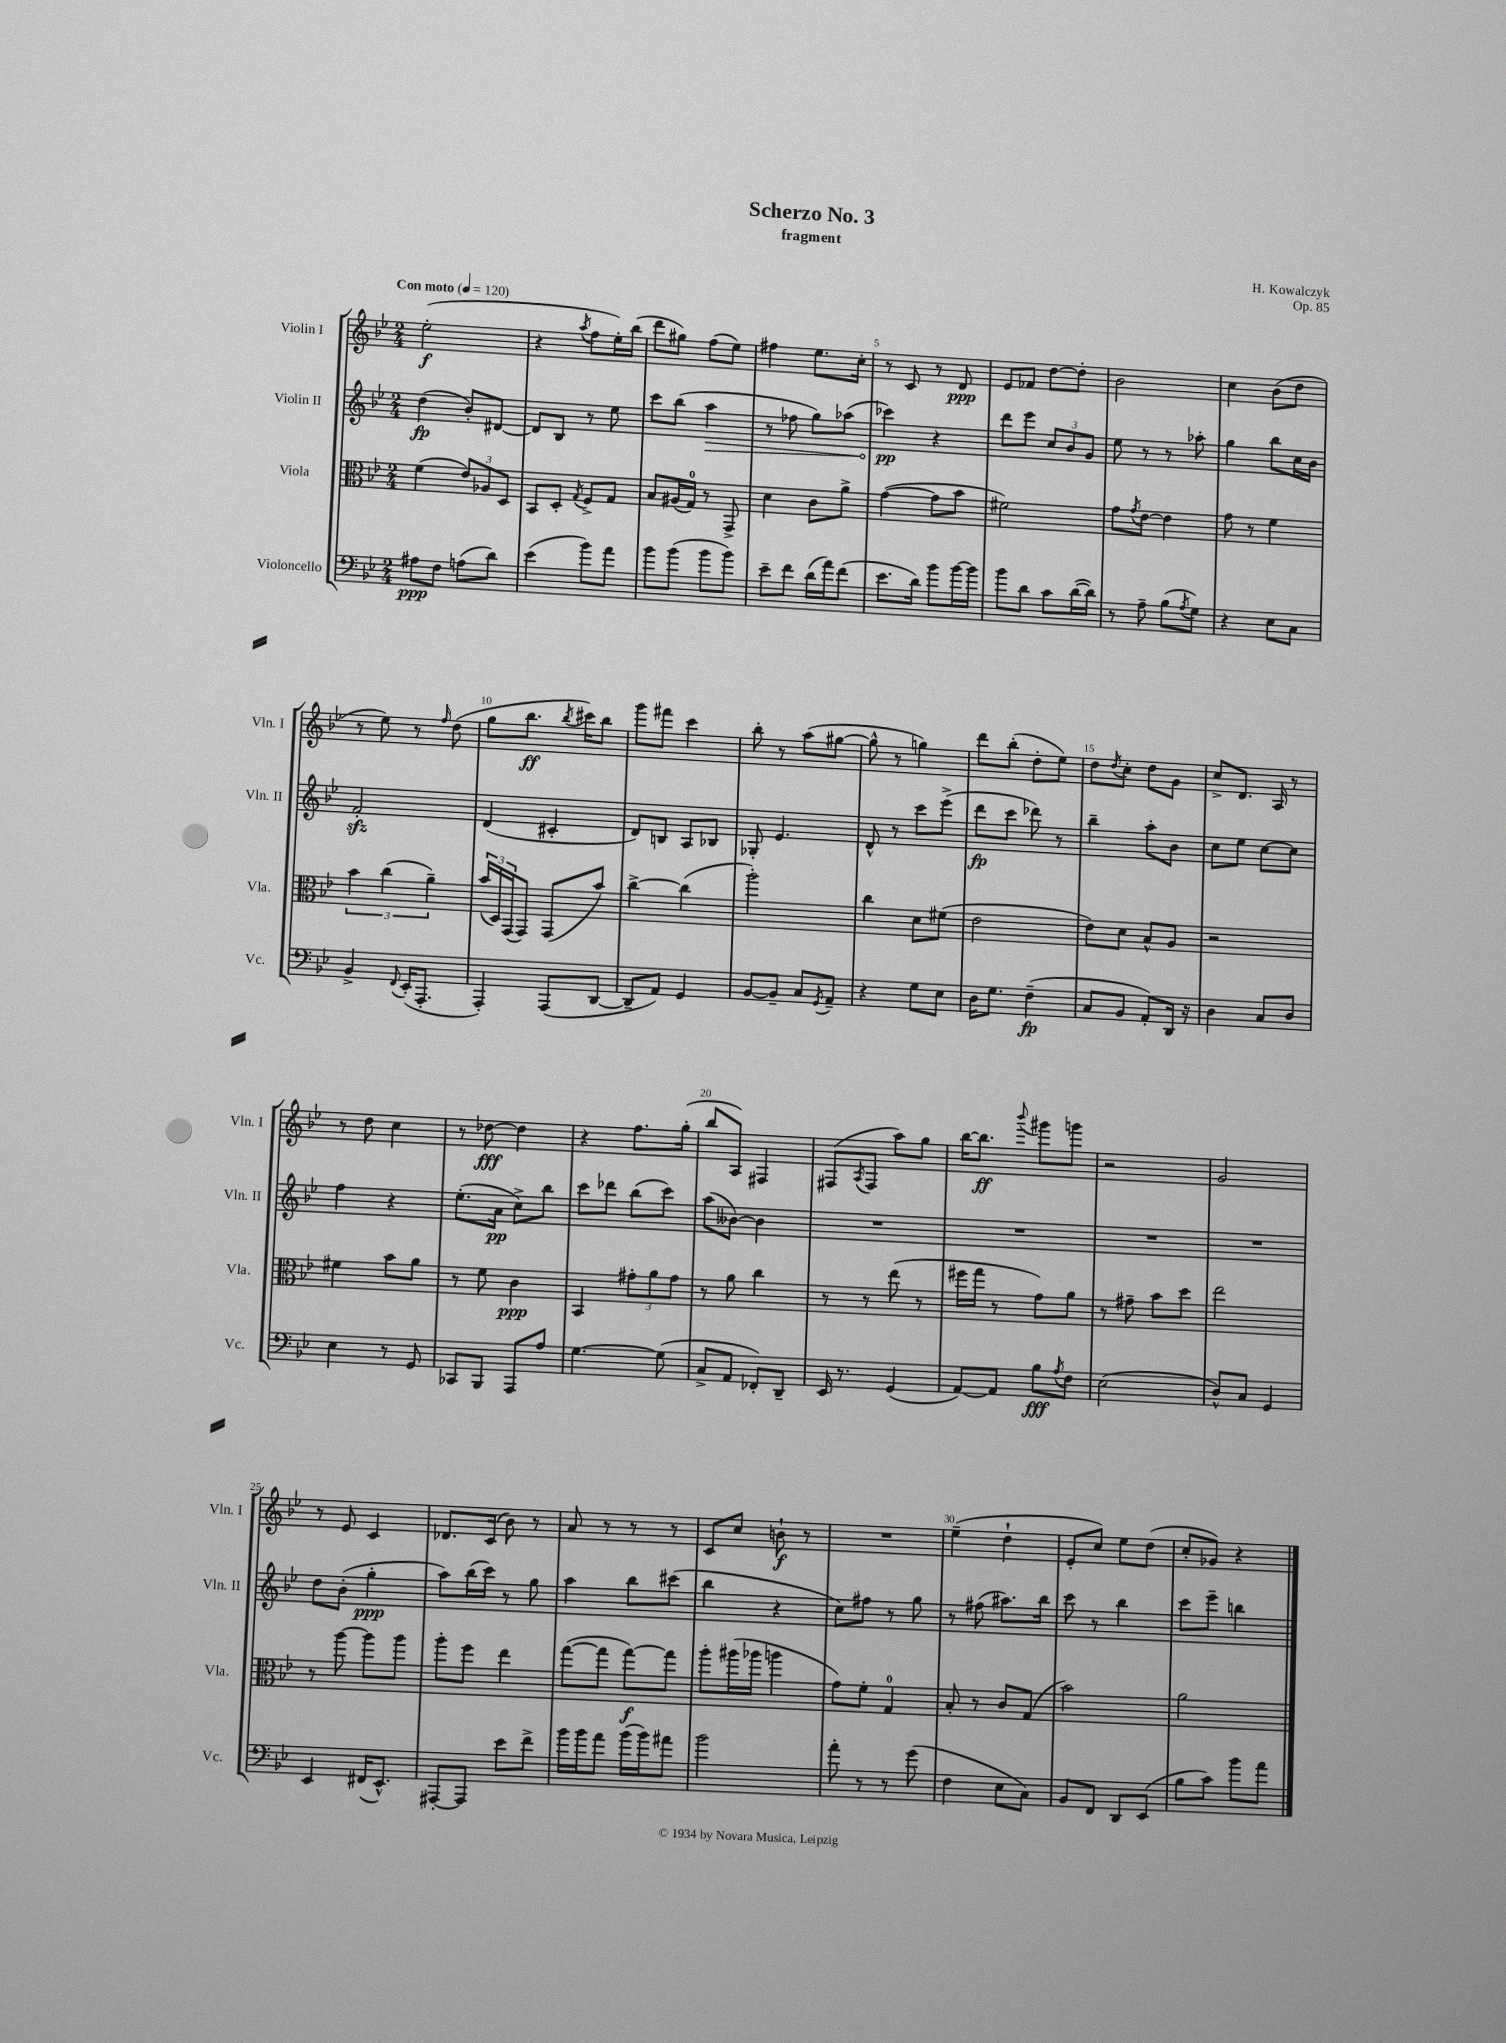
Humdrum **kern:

**kern	**dynam	**kern	**dynam	**kern	**dynam	**kern	**dynam
*part4	*part4	*part3	*part3	*part2	*part2	*part1	*part1
*staff4	*staff4	*staff3	*staff3	*staff2	*staff2	*staff1	*staff1
*I"Violoncello	*	*I"Viola	*	*I"Violin II	*	*I"Violin I	*
*I'Vc.	*	*I'Vla.	*	*I'Vln. II	*	*I'Vln. I	*
*clefF4	*	*clefC3	*	*clefG2	*	*clefG2	*
*k[b-e-]	*	*k[b-e-]	*	*k[b-e-]	*	*k[b-e-]	*
*M2/4	*	*M2/4	*	*M2/4	*	*M2/4	*
*MM120	*	*MM120	*	*MM120	*	*MM120	*
=1	=1	=1	=1	=1	=1	=1	=1
!	!	!	!	!	!	!LO:TX:a:B:t=Con moto	!
8A#X\L	ppp	(4f\	.	(4dd\	fp	(2ee-'\	f
8F\J	.	.	.	.	.	.	.
(8An\L	.	12e-/L)	.	8b-'/L)	.	.	.
.	.	12A-X/	.	.	.	.	.
8d\J)	.	.	.	[8d#X/J	.	.	.
.	.	12D/J	.	.	.	.	.
=2	=2	=2	=2	=2	=2	=2	=2
(4e-\	.	8BB-/L	.	8d#/L]	.	4r	.
.	.	8D'/J	.	8B-/J	.	.	.
.	.	8qG/	.	.	.	8qaa/	.
8b-\L)	.	8F^/L	.	8r	.	8ff\L	.
8a\J	.	8G/J	.	8ee-\	.	16ee-'\L)	.
.	.	.	.	.	.	(16bb-\JJ	.
=3	=3	=3	=3	=3	=3	=3	=3
8b-\L	.	8B-/L	.	8ccc\L	.	8ddd\L	.
(8b-\J	.	(16A#X/L	.	(8bb-\J	.	8gg#X\J)	.
.	.	16G/JJ)	.	.	.	.	.
!	!	!	!	!	!LO:HP:b	!	!
8b-\L	.	8r	.	4aa\	>	(8ff\L	.
8b-\J)	.	8GG^/	.	.	.	8ee-\J)	.
=4	=4	=4	=4	=4	=4	=4	=4
8e-~\L	.	4d\	.	8r	.	4ff#X\	.
8f\J	.	.	.	8ff-X\	.	.	.
(16d\LL	.	8c\L	.	8gg\L)	.	8.ee-\L	.
16a\J)	.	.	.	.	.	.	.
(8f\J	.	8a^\J	.	(8aa-X\J	.	.	.
.	.	.	.	.	.	16cc'\Jk	.
=5	=5	=5	=5	=5	=5	=5	=5
8.e-\L	.	([4g\	.	4ccc-X\)	pp	8r	.
.	.	.	.	.	.	8c/	.
16d\Jk)	.	.	.	.	.	.	.
8b-\L	.	8g\L]	.	4r	]	8r	.
[16b-\L	.	8b-\J	.	.	.	8d/	ppp
16b-\JJ]	.	.	.	.	.	.	.
=6	=6	=6	=6	=6	=6	=6	=6
8b-\L	.	2f#X\)	.	8ddd\L	.	8e-/L	.
8d\J	.	.	.	8eee-\J	.	8f-X/J	.
8c\L	.	.	.	12cc/L	.	[8dd\L	.
.	.	.	.	12b-/	.	.	.
([16d\L	.	.	.	.	.	8dd'\J]	.
.	.	.	.	12g/J	.	.	.
16d\JJ])	.	.	.	.	.	.	.
=7	=7	=7	=7	=7	=7	=7	=7
8r	.	8g\L	.	8ee-\	.	2b-\	.
.	.	8qg/	.	.	.	.	.
8A~\	.	[8e-\J	.	8r	.	.	.
(8B-\L	.	4e-\]	.	8r	.	.	.
8qA/	.	.	.	.	.	.	.
8G\J)	.	.	.	8aa-X'\	.	.	.
=8	=8	=8	=8	=8	=8	=8	=8
4r	.	8g\	.	4gg\	.	4cc\	.
.	.	8r	.	.	.	.	.
8E-\L	.	4f\	.	8bb-\L	.	(8b-\L	.
8C\J	.	.	.	16cc\L	.	8dd\J	.
.	.	.	.	16b-\JJ	.	.	.
!!LO:LB:g=z
=9	=9	=9	=9	=9	=9	=9	=9
4BB-^/	.	6b-\	.	2fzz'/	.	8r	.
.	.	.	.	.	.	8ee-\)	.
.	.	(6cc\	.	.	.	.	.
8qqFF/	.	.	.	.	.	.	.
(16EE-'/KL	.	.	.	.	.	8r	.
8.AAA'/J	.	.	.	.	.	.	.
.	.	6a~\)	.	.	.	.	.
.	.	.	.	.	.	16qqff/	.
.	.	.	.	.	.	(8dd\	.
=10	=10	=10	=10	=10	=10	=10	=10
4AAA'/)	.	(24b-/LL	.	(4d/	.	8gg\L	.
.	.	24D/)	.	.	.	.	.
.	.	(24GG/J	.	.	.	.	.
.	.	8GG/J)	.	.	.	8.bb-\J	ff
(8AAA/L	.	(8GG/L	.	4c#X'/	.	.	.
.	.	.	.	.	.	8qbb-/	.
.	.	.	.	.	.	16ccc#X\KL)	.
[8DD/J	.	8b-/J)	.	.	.	8bb-\J	.
=11	=11	=11	=11	=11	=11	=11	=11
8DD~/L]	.	[4cc^\	.	8d/L)	.	8ggg\L	.
8AA/J)	.	.	.	8Bn/J	.	8fff#X\J	.
4GG/	.	(4cc\]	.	8A/L	.	4ccc\	.
.	.	.	.	8B-X/J	.	.	.
=12	=12	=12	=12	=12	=12	=12	=12
[8BB-/L	.	2aa'\)	.	8G-X'/	.	8bb-'\	.
8BB-~/J]	.	.	.	4.e-/	.	8r	.
8C/L	.	.	.	.	.	(8aa\L	.
8qGG/	.	.	.	.	.	.	.
8AA~/J	.	.	.	.	.	[8gg#X\J	.
=13	=13	=13	=13	=13	=13	=13	=13
4r	.	4cc\	.	8d^^/	.	8gg#^^\]	.
.	.	.	.	8r	.	8r	.
8G\L	.	8d\L	.	8ccc\L	.	4ggn\)	.
8E-\J	.	(8f#X\J	.	(8eee-^\J	.	.	.
=14	=14	=14	=14	=14	=14	=14	=14
16D\KL	.	2e-\	.	8ddd\L	fp	8ddd\L	.
8.G\J	.	.	.	.	.	.	.
.	.	.	.	8ccc\J	.	(8bb-'\J	.
(4F~\	fp	.	.	8ddd-X\)	.	8dd'\L	.
.	.	.	.	8r	.	8ee-\J)	.
=15	=15	=15	=15	=15	=15	=15	=15
8C/L	.	8e-\L)	.	4bb-~\	.	8dd\L	.
.	.	.	.	.	.	8qdd/	.
8BB-/J	.	8d\J	.	.	.	8cc'\J	.
8AA'/L)	.	8B-^^/L	.	8aa'\L	.	8dd\L	.
16DD/Jk	.	8A/J	.	8b-\J	.	8g\J	.
16r	.	.	.	.	.	.	.
=16	=16	=16	=16	=16	=16	=16	=16
4D\	.	2r	.	8cc\L	.	8cc^/L	.
.	.	.	.	8ee-\J	.	8.d/J	.
8C/L	.	.	.	[8cc\L	.	.	.
.	.	.	.	.	.	16A/	.
8D/J	.	.	.	8cc\J]	.	8r	.
!!LO:LB:g=z
=17	=17	=17	=17	=17	=17	=17	=17
4E-\	.	4f#X\	.	4ff\	.	8r	.
.	.	.	.	.	.	8dd\	.
8r	.	8b-\L	.	4r	.	4cc\	.
8GG/	.	8a\J	.	.	.	.	.
=18	=18	=18	=18	=18	=18	=18	=18
8CC-X/L	.	8r	.	(8.ee-'\L	.	8r	.
8BBB-/J	.	8f\	.	.	.	[8dd-X\	fff
.	.	.	.	16a\Jk	pp	.	.
8AAA/L	.	4c\	ppp	8cc^\L)	.	4dd-\]	.
8A/J	.	.	.	8bb-\J	.	.	.
=19	=19	=19	=19	=19	=19	=19	=19
[4.G\	.	4BB-/	.	8ccc\L	.	4r	.
.	.	.	.	8ddd-X\J	.	.	.
.	.	12g#X'\L	.	(8bb-\L	.	8.ff\L	.
.	.	12a\	.	.	.	.	.
(8G\]	.	.	.	8ccc\J)	.	.	.
.	.	12g#\J	.	.	.	.	.
.	.	.	.	.	.	(16gg'\Jk	.
=20	=20	=20	=20	=20	=20	=20	=20
8C^/L	.	8r	.	(8aa\L	.	8bb-/L	.
8AA/J	.	8a\	.	[8b--X\J)	.	8A/J)	.
8FF-X'/L)	.	4cc\	.	4b--\]	.	4F#X/	.
8DD~/J	.	.	.	.	.	.	.
=21	=21	=21	=21	=21	=21	=21	=21
16EE-/	.	8r	.	2r	.	(8F#X/L	.
8.r	.	.	.	.	.	.	.
.	.	.	.	.	.	8qA/	.
.	.	8r	.	.	.	8F#/J	.
(4GG/	.	(8ee-\	.	.	.	8aa\L)	.
.	.	8r	.	.	.	8gg\J	.
=22	=22	=22	=22	=22	=22	=22	=22
[8AA/L)	.	16ff#X\LL	.	2r	.	[16bb-\KL	.
.	.	16gg\JJ	.	.	.	8.bb-\J]	ff
8AA/J]	.	8r	.	.	.	.	.
.	.	.	.	.	.	8qqbbb-/	.
8B-\L	fff	8g\L)	.	.	.	8ggg#X\L	.
8qA/	.	.	.	.	.	.	.
8F\J	.	8a\J	.	.	.	8gggn\J	.
=23	=23	=23	=23	=23	=23	=23	=23
(2E-\	.	8r	.	2r	.	2r	.
.	.	8g#X~\	.	.	.	.	.
.	.	8b-\L	.	.	.	.	.
.	.	8dd\J	.	.	.	.	.
=24	=24	=24	=24	=24	=24	=24	=24
8D^^/L)	.	2ee-\	.	2r	.	2g/	.
8C/J	.	.	.	.	.	.	.
4GG/	.	.	.	.	.	.	.
!!LO:LB:g=z
=25	=25	=25	=25	=25	=25	=25	=25
4EE-/	.	8r	.	8dd\L	.	8r	.
.	.	[8aa\	.	(8b-'\J	.	8e-/	.
(16FF#X/KL	.	8aa\L]	.	4gg'\	ppp	4c/	.
8.EE-^^/J)	.	.	.	.	.	.	.
.	.	8aa\J	.	.	.	.	.
=26	=26	=26	=26	=26	=26	=26	=26
[8AAA#X'/L	.	8aa'\L	.	8aa\L)	.	8.d-X/L	.
8AAA#/J]	.	8ff\J	.	(16bb-\L	.	.	.
.	.	.	.	16ccc\JJ)	.	(16c/Jk	.
8e-\L	.	4ee-\	.	8r	.	8b-\)	.
8f^\J	.	.	.	8gg\	.	8r	.
=27	=27	=27	=27	=27	=27	=27	=27
16b-\LL	.	([8gg\L	.	4aa\	.	8a/	.
16b-\J	.	.	.	.	.	.	.
8a\J	.	8gg\J]	.	.	.	8r	.
(16b-\LL	.	[8gg\L)	f	8bb-\L	.	8r	.
16b-\J)	.	.	.	.	.	.	.
8a#X\J	.	8gg\J]	.	(8ccc#X\J	.	8r	.
=28	=28	=28	=28	=28	=28	=28	=28
2b-\	.	8aa'\L	.	4bb-\	.	8c/L	.
.	.	(16aa#X\L	.	.	.	8cc/J	.
.	.	16aa-X\JJ	.	.	.	.	.
.	.	4aan\	.	4r	.	8bn`\	f
.	.	.	.	.	.	8r	.
=29	=29	=29	=29	=29	=29	=29	=29
8a'\	.	8g\L)	.	8cc\L)	.	2r	.
8r	.	8f'\J	.	8ff#X\J	.	.	.
8r	.	4G/	.	8r	.	.	.
(8g\	.	.	.	8gg\	.	.	.
=30	=30	=30	=30	=30	=30	=30	=30
4F\	.	8B-'/	.	8r	.	(4ee-~\	.
.	.	8r	.	(8ff#X\	.	.	.
8E-\L	.	8c/L	.	8.aa#X\L)	.	4dd`\	.
8C\J)	.	(8G/J	.	.	.	.	.
.	.	.	.	16bb-\Jk	.	.	.
=31	=31	=31	=31	=31	=31	=31	=31
8BB-/L	.	2b-\)	.	8ccc\	.	8e-'/L	.
8FF/J	.	.	.	8r	.	8cc/J)	.
8DD/L	.	.	.	4bb-\	.	8ee-\L	.
(8EE-/J	.	.	.	.	.	(8dd\J	.
=32	=32	=32	=32	=32	=32	=32	=32
8B-\L	.	2a\	.	8ccc\L	.	8cc'/L	.
8c\J)	.	.	.	8eee-~\J	.	8g-X/J)	.
8b-\L	.	.	.	4bbn\	.	4r	.
8a\J	.	.	.	.	.	.	.
==	==	==	==	==	==	==	==
*-	*-	*-	*-	*-	*-	*-	*-
